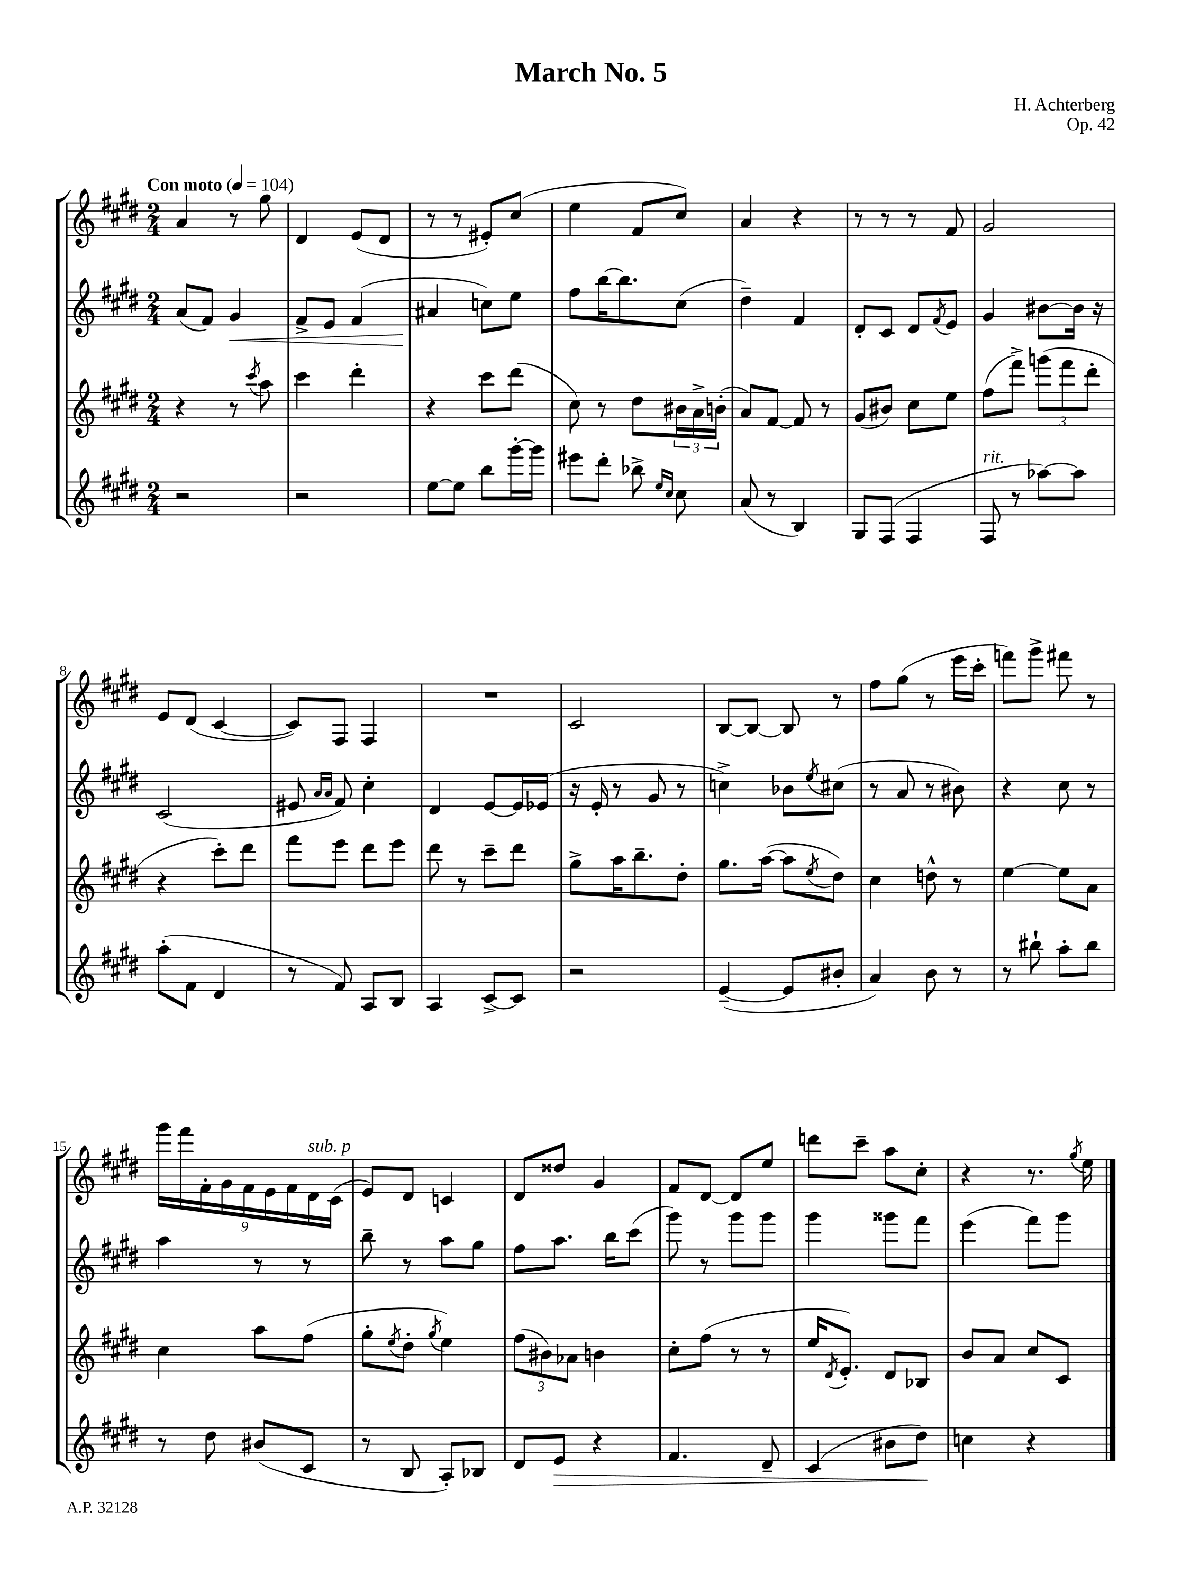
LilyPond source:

\header { title = "March No. 5" composer = "H. Achterberg" opus = "Op. 42" }
<<
\new StaffGroup <<
\new Staff = "s0" {
    \clef treble \key e \major \numericTimeSignature \time 2/4 \tempo "Con moto" 4 = 104
    a'4 r8 gis''8 |
    dis'4 e'8( dis'8 |
    r8 r8 eis'8-.) cis''8( |
    e''4 fis'8 cis''8) |
    a'4 r4 |
    r8 r8 r8 fis'8 |
    gis'2 |
    e'8 dis'8( cis'4~ |
    cis'8) fis8 fis4 |
    R2 |
    cis'2 |
    b8~ b8~ b8 r8 |
    fis''8 gis''8( r8 e'''16 cis'''16-. |
    f'''8) gis'''8-> fis'''8 r8 |
    \tuplet 9/8 { gis'''16 fis'''16 fis'16-. gis'16 fis'16 e'16 fis'16 dis'16^\markup { \italic "sub. p" } cis'16( } |
    e'8) dis'8 c'4 |
    dis'8 disis''8 gis'4 |
    fis'8 dis'8~ dis'8 e''8 |
    d'''8 cis'''8-- a''8 cis''8-. |
    r4 r8. \acciaccatura { gis''8 } e''16 \bar "|." |
}
\new Staff = "s1" {
    \clef treble \key e \major \numericTimeSignature \time 2/4
    a'8( fis'8) gis'4\< |
    fis'8-> e'8 fis'4( |
    ais'4\! c''8) e''8 |
    fis''8 b''16~ b''8. cis''8( |
    dis''4--) fis'4 |
    dis'8-. cis'8 dis'8 \acciaccatura { fis'8 } e'8 |
    gis'4 bis'8~ bis'16 r16 |
    cis'2( |
    eis'8 \grace { a'16 a'16 } fis'8) cis''4-. |
    dis'4 e'8~ e'16 ees'16( |
    r16 e'16-. r8 gis'8 r8 |
    c''4->) bes'8 \acciaccatura { e''8 } cis''8( |
    r8 a'8 r8 bis'8) |
    r4 cis''8 r8 |
    a''4 r8 r8 |
    b''8-- r8 a''8 gis''8 |
    fis''8 a''8. b''16 cis'''8( |
    gis'''8) r8 gis'''8 gis'''8 |
    gis'''4 gisis'''8 fis'''8 |
    e'''4( fis'''8) gis'''8 \bar "|." |
}
\new Staff = "s2" {
    \clef treble \key e \major \numericTimeSignature \time 2/4
    r4 r8 \acciaccatura { cis'''8 } a''8 |
    cis'''4 dis'''4-. |
    r4 cis'''8 dis'''8( |
    cis''8) r8 dis''8 \tuplet 3/2 { bis'16 a'16-> b'16-.( } |
    a'8) fis'8~ fis'8 r8 |
    gis'8( bis'8) cis''8 e''8 |
    fis''8( fis'''8->) \tuplet 3/2 { g'''8( fis'''8 dis'''8-. } |
    r4 cis'''8-.) dis'''8 |
    fis'''8 e'''8 dis'''8 e'''8 |
    dis'''8 r8 cis'''8-- dis'''8 |
    gis''8-> a''16 b''8.-- dis''8-. |
    gis''8. a''16~( a''8 \acciaccatura { e''8 } dis''8) |
    cis''4 d''8-^ r8 |
    e''4~ e''8 a'8 |
    cis''4 a''8 fis''8( |
    gis''8-. \acciaccatura { e''8 } dis''8-. \acciaccatura { gis''8 } e''4) |
    \tuplet 3/2 { fis''8( bis'8) aes'8 } b'4 |
    cis''8-. fis''8( r8 r8 |
    e''16 \acciaccatura { dis'8 } e'8.-.) dis'8 bes8 |
    b'8 a'8 cis''8 cis'8 \bar "|." |
}
\new Staff = "s3" {
    \clef treble \key e \major \numericTimeSignature \time 2/4
    r2 |
    r2 |
    e''8~ e''8 b''8 gis'''16~-. gis'''16 |
    eis'''8 dis'''8-. bes''8-> \grace { e''16 cis''16 } cis''8 |
    a'8( r8 b4) |
    gis8 fis8( fis4 |
    fis8^\markup { \italic "rit." } r8 aes''8~) aes''8 |
    a''8-.( fis'8 dis'4 |
    r8 fis'8) a8 b8 |
    a4 cis'8~-> cis'8 |
    r2 |
    e'4~--( e'8 bis'8-. |
    a'4) b'8 r8 |
    r8 bis''8-! a''8-. bis''8 |
    r8 dis''8 bis'8( cis'8 |
    r8 b8 a8-.) bes8 |
    dis'8 e'8\> r4 |
    fis'4. dis'8-- |
    cis'4( bis'8 dis''8\!) |
    c''4 r4 \bar "|." |
}
>>
>>
